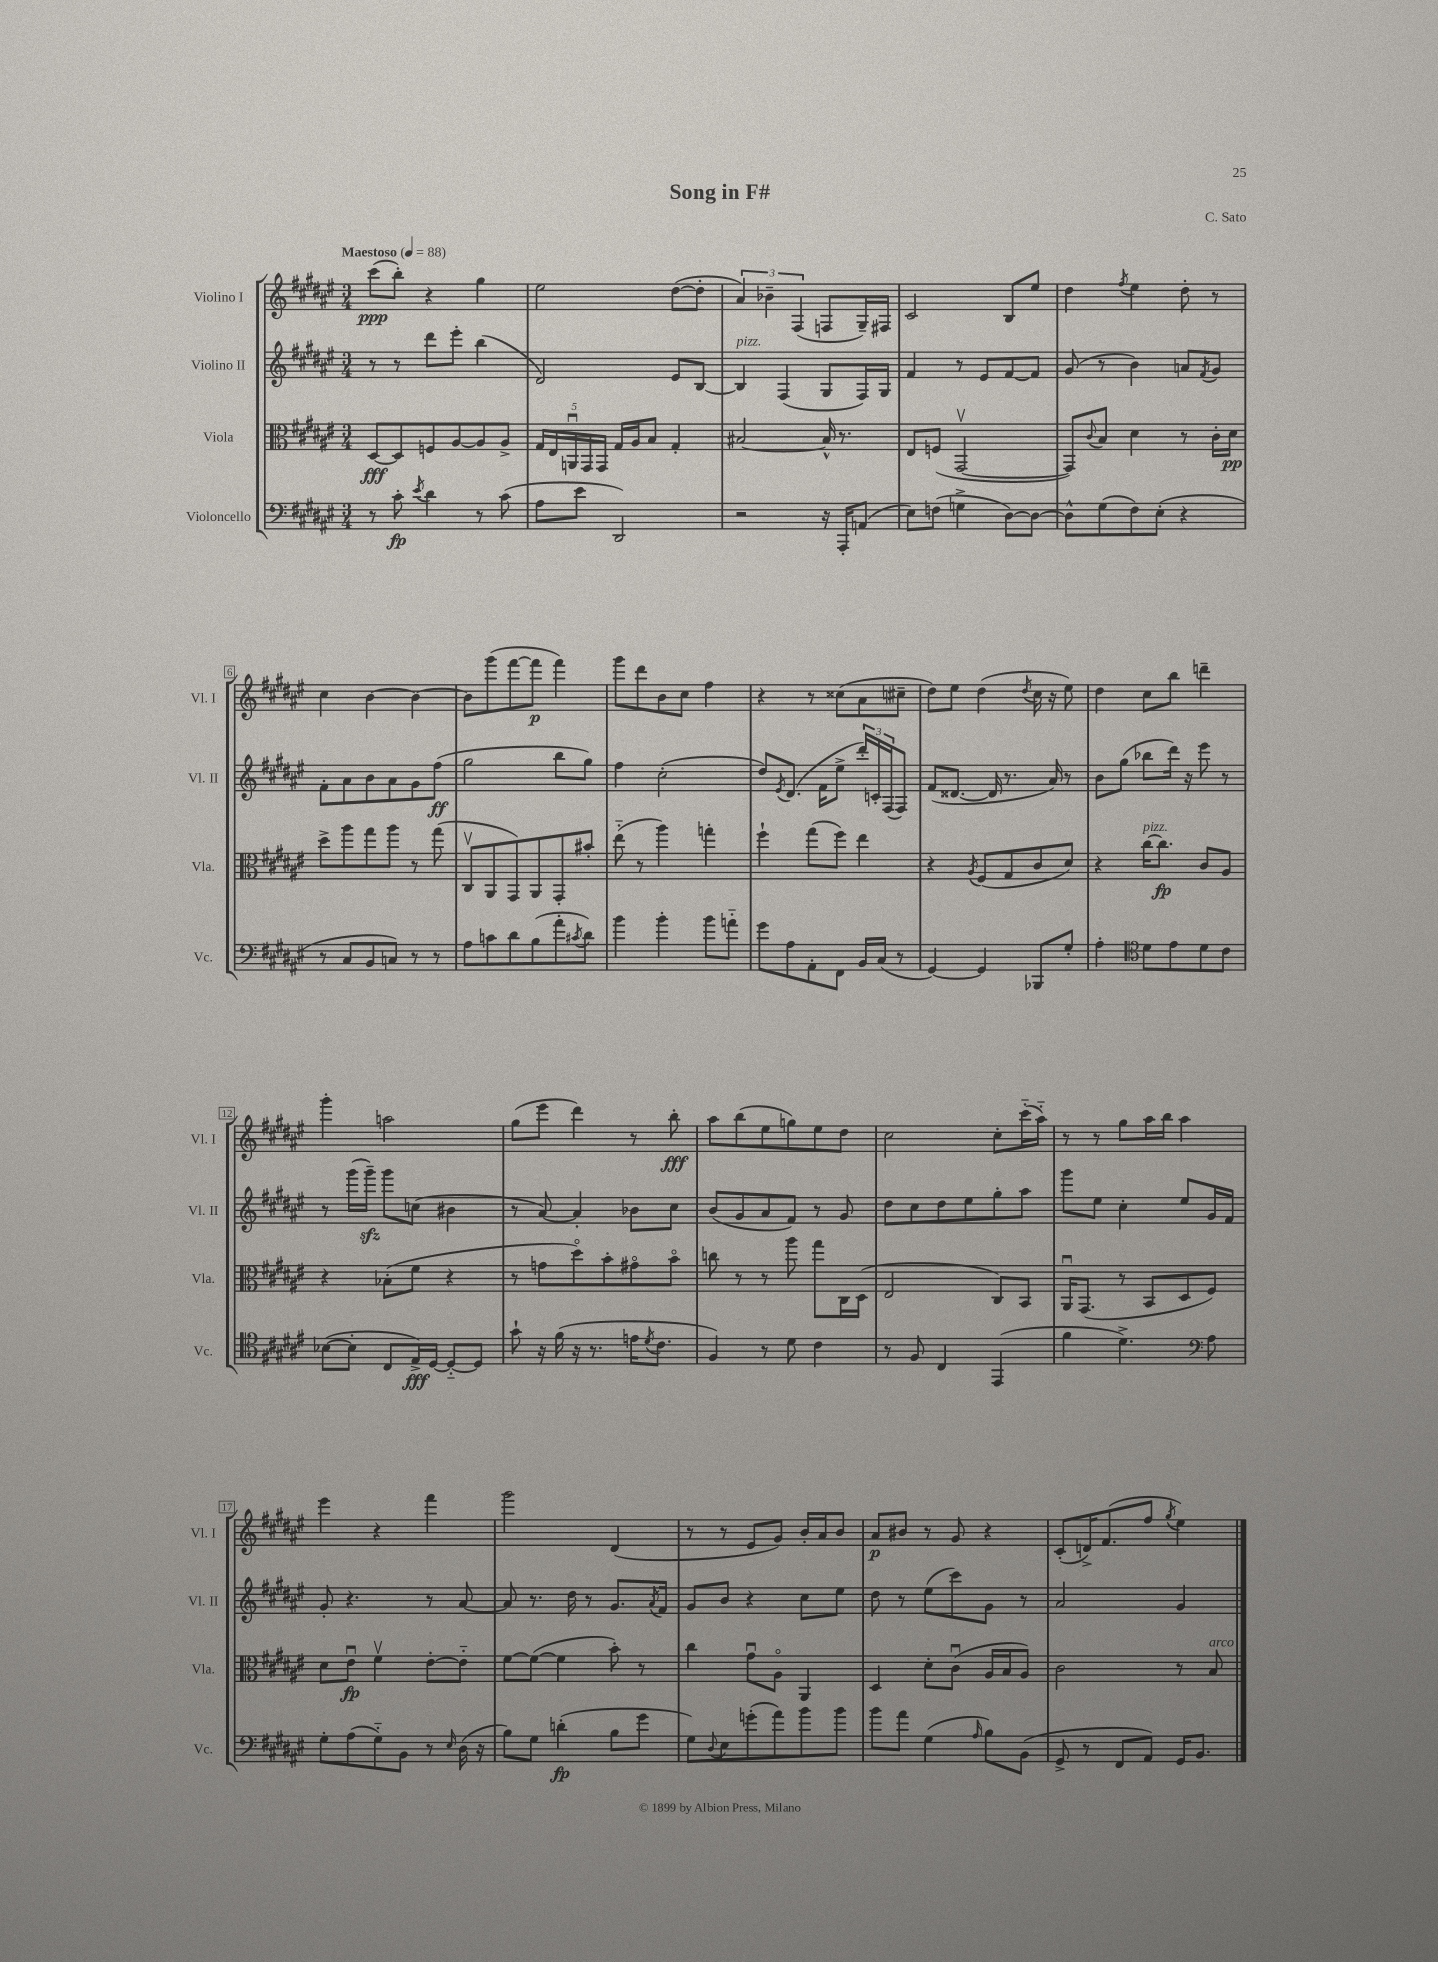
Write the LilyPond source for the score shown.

\header { title = "Song in F#" composer = "C. Sato" }
<<
\new StaffGroup <<
\new Staff = "s0" \with { instrumentName = "Violino I" shortInstrumentName = "Vl. I" } {
    \clef treble \key fis \major \numericTimeSignature \time 3/4 \tempo "Maestoso" 4 = 88
    cis'''8\ppp( b''8-.) r4 gis''4 |
    eis''2 dis''8~( dis''8-. |
    \tuplet 3/2 { ais'4) bes'4-- fis4( } f8 gis16--) fis16 |
    cis'2 b8 eis''8 |
    dis''4 \acciaccatura { fis''8 } eis''4 dis''8-. r8 |
    cis''4 b'4~ b'4~ |
    b'8 gis'''8( fis'''8~ fis'''8\p fis'''4) |
    gis'''8 dis'''8 b'8 cis''8 fis''4 |
    r4 r8 cisis''8( ais'8 cis''8-- |
    dis''8) eis''8 dis''4( \acciaccatura { dis''8 } cis''16 r16 eis''8) |
    dis''4 cis''8 b''8 d'''4-- |
    gis'''4-. a''2 |
    gis''8( eis'''8 dis'''4) r8 b''8-.\fff |
    ais''8 b''8( eis''8 g''8) eis''8 dis''8 |
    cis''2 cis''8-. cis'''16-_( ais''16-_) |
    r8 r8 gis''8 ais''16 b''16 ais''4 |
    eis'''4 r4 fis'''4 |
    gis'''2 dis'4( |
    r8 r8 eis'8 gis'8) b'16-. ais'16 b'8 |
    ais'8\p bis'8 r8 gis'8 r4 |
    cis'8-.( d'16->) fis'8.( fis''8 \acciaccatura { gis''8 } eis''4) \bar "|." |
}
\new Staff = "s1" \with { instrumentName = "Violino II" shortInstrumentName = "Vl. II" } {
    \clef treble \key fis \major \numericTimeSignature \time 3/4
    r8 r8 dis'''8 eis'''8-. b''4( |
    dis'2) eis'8 b8~ |
    b4^\markup { \italic "pizz." } fis4( gis8 fis16) gis16 |
    fis'4 r8 eis'8 fis'8~ fis'8 |
    gis'8( r8 b'4) a'8 \acciaccatura { fis'8 } gis'8 |
    fis'8-. ais'8 b'8 ais'8 gis'8 fis''8\ff( |
    gis''2 b''8 gis''8) |
    fis''4 cis''2-.( |
    dis''8) \acciaccatura { eis'8 } dis'8.( fis'16 eis''8-> \tuplet 3/2 { dis'''16-.) c'16-. fis16( } fis8) |
    fis'8( disis'8.~ disis'16 r8. ais'16) r8 |
    b'8 gis''8( bes''8 dis'''16) r16 eis'''8 r8 |
    r8 gis'''16( gis'''16--\sfz) gis'''8 c''8( bis'4 |
    r8 ais'8~) ais'4-. bes'8 cis''8 |
    b'8( gis'8 ais'8 fis'8) r8 gis'8 |
    dis''8 cis''8 dis''8 eis''8 gis''8-. ais''8 |
    gis'''8 eis''8 cis''4-. eis''8 gis'16 fis'16 |
    gis'8-. r4. r8 ais'8~ |
    ais'8 r8. dis''16 r8 gis'8. \acciaccatura { ais'8 } fis'16 |
    gis'8 b'8 r4 cis''8 eis''8 |
    dis''8 r8 eis''8( cis'''8) gis'8 r8 |
    ais'2 gis'4 \bar "|." |
}
\new Staff = "s2" \with { instrumentName = "Viola" shortInstrumentName = "Vla." } {
    \clef alto \key fis \major \numericTimeSignature \time 3/4
    dis8~\fff dis8 f8 ais8~ ais8 ais8-> |
    \tuplet 5/4 { gis16 eis16 a,16\downbow gis,16 gis,16 } gis16 ais16 b8 gis4-. |
    bis2~ bis16-^ r8. |
    eis8 f8( gis,2~\upbow |
    gis,8) \appoggiatura { cis'8 } b8 dis'4 r8 cis'16-. dis'16\pp |
    dis''8-> ais''8 gis''8 ais''8 r8 gis''8( |
    cis8\upbow ais,8 gis,8) ais,8 gis,8-. bis'8-. |
    eis''8-_( r8 ais''4) g''4-. |
    fis''4-! gis''8( fis''8) eis''4 |
    r4 \acciaccatura { ais8 } fis8( gis8 cis'8 dis'8) |
    r4 cis''16~^\markup { \italic "pizz." } cis''8.\fp cis'8 ais8 |
    r4 bes8-.( fis'8 r4 |
    r8 g'8 dis''8\flageolet) b'8-. gis'8\flageolet b'8\flageolet |
    c''8 r8 r8 ais''8 gis''8 cis16 dis16( |
    eis2 cis8) b,8 |
    ais,16\downbow gis,8.( r8 b,8 dis8 fis8) |
    dis'8 eis'8\downbow\fp fis'4\upbow eis'8~-. eis'8-_ |
    fis'8~ fis'8~( fis'4 b'8-.) r8 |
    cis''4 gis'8\downbow ais8\flageolet ais,4 |
    dis4 dis'8-. cis'8\downbow( ais16 b16 ais8) |
    cis'2 r8 b8^\markup { \italic "arco" } \bar "|." |
}
\new Staff = "s3" \with { instrumentName = "Violoncello" shortInstrumentName = "Vc." } {
    \clef bass \key fis \major \numericTimeSignature \time 3/4
    r8 cis'8-.\fp \acciaccatura { eis'8 } dis'4 r8 cis'8( |
    ais8 eis'8 dis,2) |
    r2 r16 ais,,16-. a,8( |
    eis8) f8( g4-> dis8~) dis8~ |
    dis8-^ gis8( fis8) eis8-.( r4 |
    r8 cis8 b,8 c8) r8 r8 |
    ais8 c'8 dis'8 b8( ais'8-. \acciaccatura { cis'8 } dis'8) |
    b'4 b'4-. b'8 a'8-_ |
    gis'8 ais8 ais,8-. fis,8 b,16 cis16( r8 |
    gis,4~) gis,4 bes,,8 gis8-. |
    ais4-. \clef tenor dis'8 eis'8 dis'8 cis'8 |
    bes8~( bes8-. cis8 eis16->\fff) dis16~ dis8~-_ dis8 |
    gis'8-! r16 fis'16( r16 r8. e'16 \acciaccatura { dis'8 } cis'8. |
    fis4) r8 dis'8 cis'4 |
    r8 fis8 cis4 eis,4( |
    fis'4 dis'4.->) \clef bass ais8 |
    gis8-. ais8( gis8-_) b,8 r8 \grace { eis16 } dis16( r16 |
    b8) gis8 d'4-.\fp( b8 gis'8 |
    gis8) \appoggiatura { dis8 } eis8 g'8-.( ais'8) b'8 b'8 |
    b'8 ais'8 gis4( \grace { ais16 } b8) b,8( |
    gis,8-> r8 fis,8 ais,8) gis,16 b,8. \bar "|." |
}
>>
>>
\layout { \context { \Score \override BarNumber.stencil = #(make-stencil-boxer 0.1 0.3 ly:text-interface::print) } }
